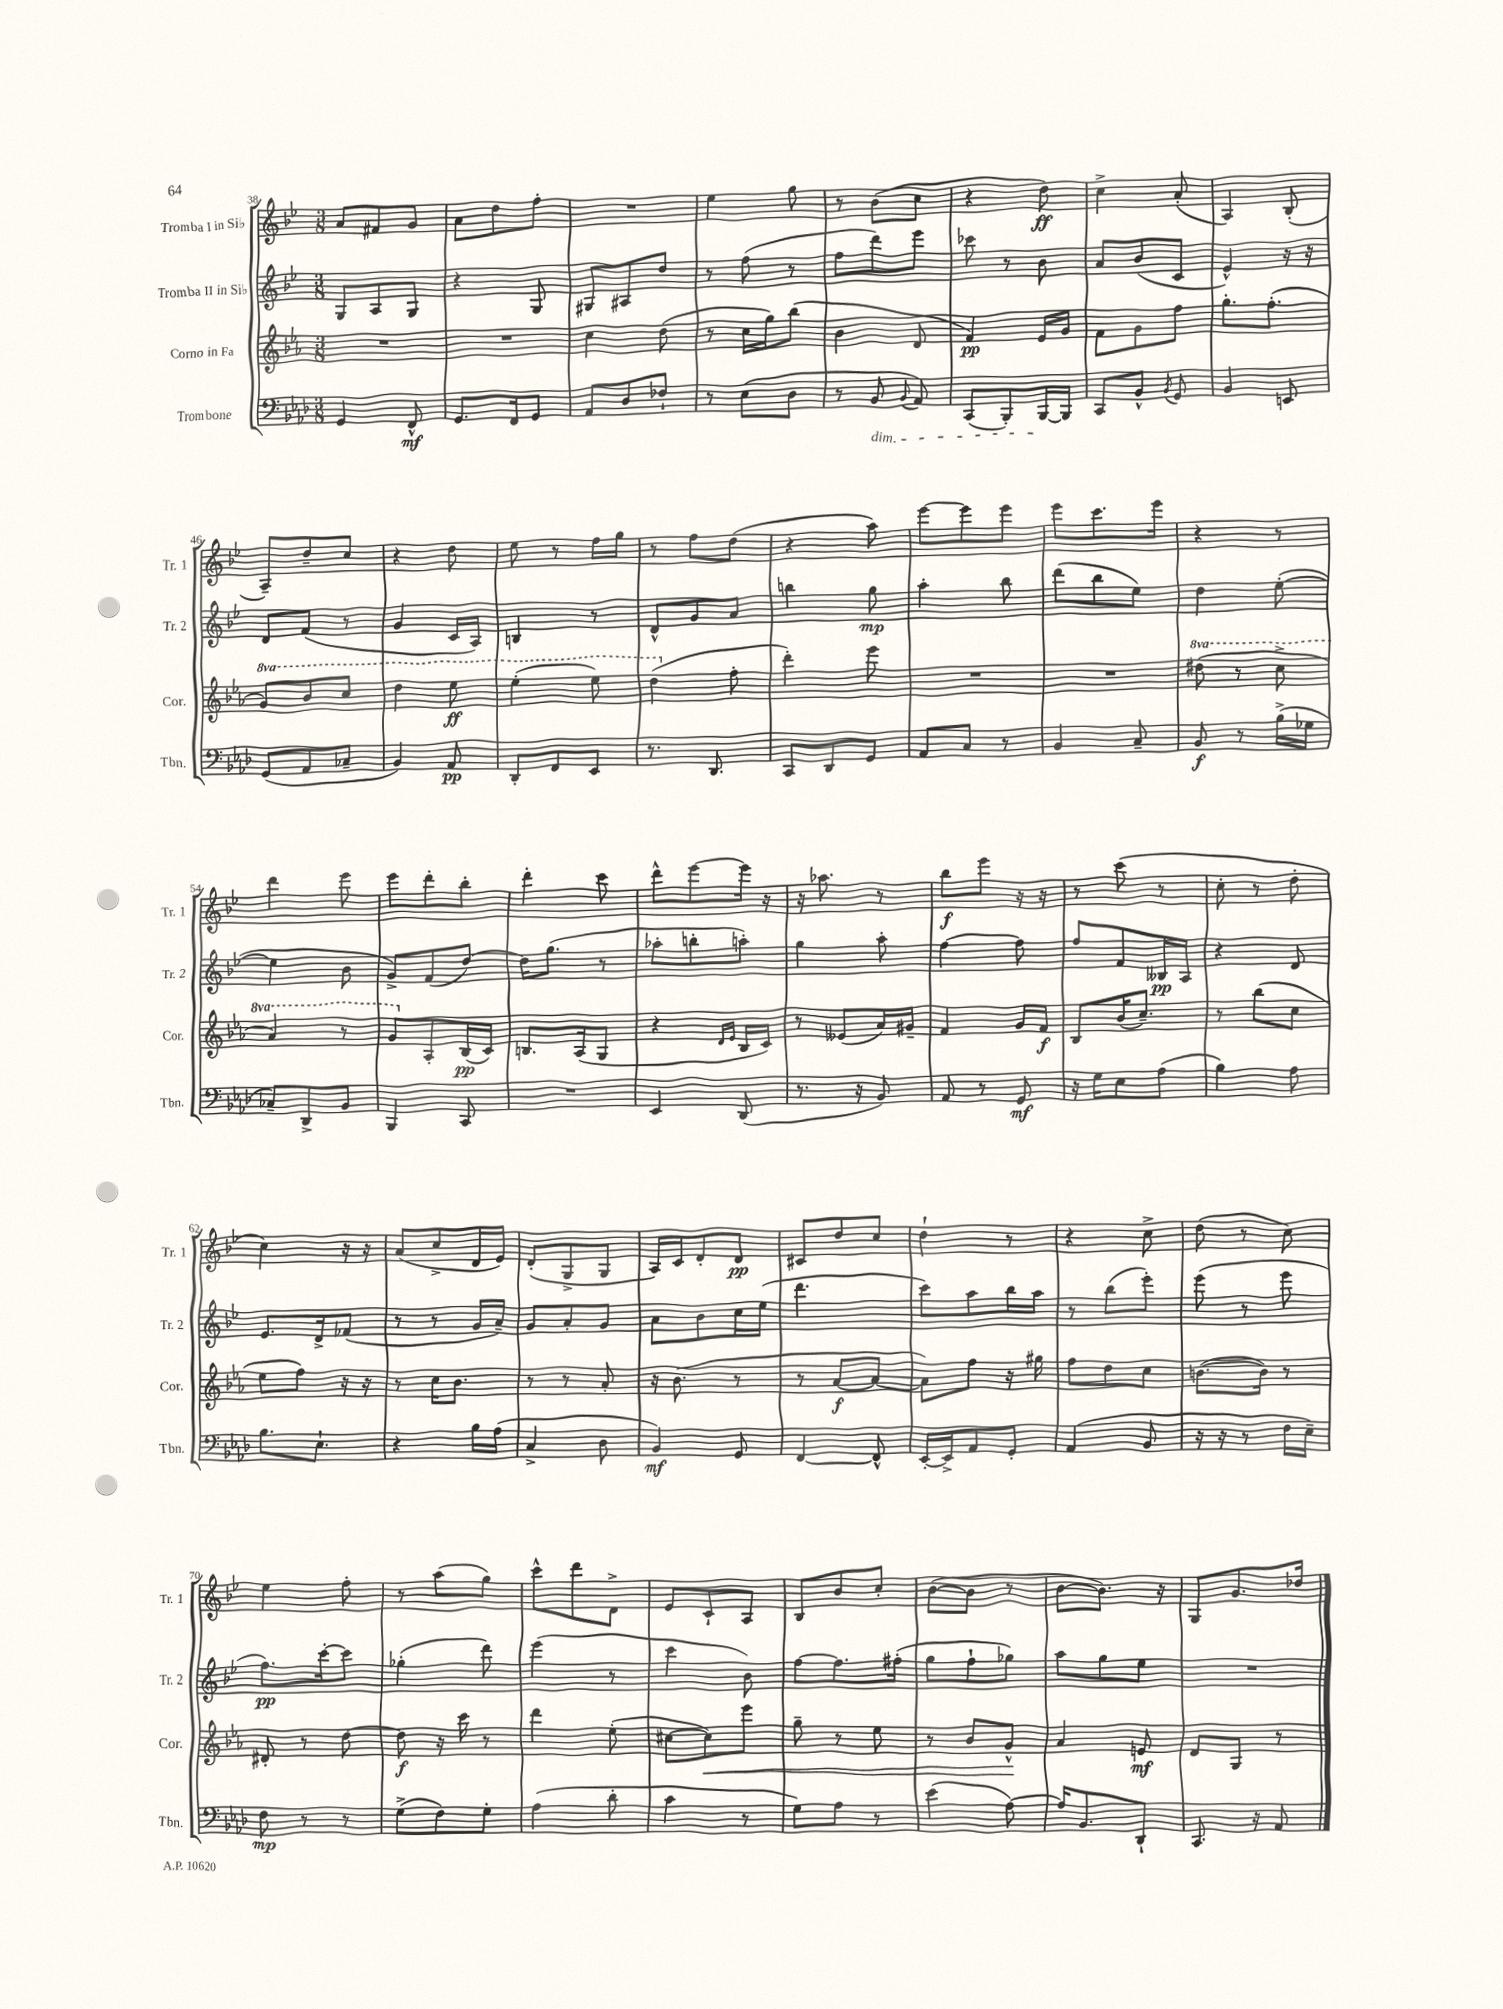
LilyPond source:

<<
\new StaffGroup <<
\new Staff = "s0" \with { instrumentName = "Tromba I in Sib" shortInstrumentName = "Tr. 1" } {
    \clef treble \key bes \major \numericTimeSignature \time 3/8
    \autoBeamOff a'8[ fis'8 g'8] |
    a'8[ d''8 f''8]-. |
    R4. |
    ees''4 g''8 |
    r8 bes'8[( c''8] |
    r4 d''8\ff) |
    c''4-> a'8-.( |
    a4) bes8-.( |
    a8[--) d''8-- c''8] |
    r4 d''8 |
    ees''8 r8 f''16[ g''16] |
    r8 f''8[ d''8]( |
    r4 a''8) |
    ees'''8[~ ees'''8 ees'''8] |
    ees'''8[ c'''8. ees'''16] |
    r4 r8 |
    d'''4 ees'''8 |
    ees'''8[ d'''8-. bes''8]-. |
    d'''4-. c'''8 |
    d'''8[-^ ees'''8~ ees'''16] r16 |
    r16 aes''8. r8 |
    bes''8[\f ees'''8] r16 r16 |
    r8 c'''8( r8 |
    c''8-. r8 d''8-. |
    c''4) r16 r16 |
    a'8[( c''8-> d'16 ees'16]) |
    d'8[-.( g8-> g8] |
    a16[) c'16 d'8-. d'8]\pp |
    cis'8[ d''8 c''8] |
    d''4-! r8 |
    r4 c''8-> |
    d''8( r8 c''8) |
    ees''4 f''8-. |
    r8 a''8[( g''8]) |
    c'''8[-^ d'''8 d'8]-> |
    ees'8[ c'8-! a8] |
    bes8[ bes'8 c''8]-. |
    bes'8[~( bes'8] r8 |
    bes'8[~ bes'8.]) r16 |
    g8[ g'8. des''16] \bar "|." |
}
\new Staff = "s1" \with { instrumentName = "Tromba II in Sib" shortInstrumentName = "Tr. 2" } {
    \clef treble \key bes \major \numericTimeSignature \time 3/8
    \autoBeamOff g8[ a8 g8] |
    r4 g8 |
    gis8[ ais8 d''8] |
    r8 f''8( r8 |
    f''8[ d'''8) ees'''8] |
    ces'''8 r8 bes'8 |
    a'8[ bes'8( c'8] |
    ees'4-^) r16 r16 |
    d'8[ f'8]( r8 |
    g'4 c'16[ a16]) |
    b4 r8 |
    d'8[-^ g'8 a'8] |
    b''4 g''8\mp |
    a''4-. bes''8 |
    d'''8[( bes''8 ees''8]) |
    d''4 ees''8~-.( |
    ees''4 bes'8 |
    g'8[->) f'8( d''8]~) |
    d''16[ g''8.]( r8 |
    aes''8[-. b''8-. a''8]-.) |
    g''4 a''8-. |
    f''4~ f''8 |
    f''8[ f'8 beses16\pp a16] |
    r4 d'8 |
    ees'8.[ d'16-> fes'8]( |
    r8 r8 g'16[ a'16]--) |
    g'8[ a'8-. g'8] |
    a'8[ bes'8 c''16 ees''16]( |
    d'''4. |
    c'''8[) a''8 bes''16 a''16] |
    r8 bes''8[( ees'''8]-.) |
    ees'''8( r8 ees'''8 |
    f''8.[\pp) c'''16~-. c'''8] |
    ges''4-.( d'''8) |
    ees'''4( r8 |
    c'''4 bes'8) |
    f''8[~ f''8. fis''16]-.( |
    g''8[ f''8-! ges''8]) |
    a''8[ g''8 ees''8] |
    R4. \bar "|." |
}
\new Staff = "s2" \with { instrumentName = "Corno in Fa" shortInstrumentName = "Cor." } {
    \clef treble \key ees \major \numericTimeSignature \time 3/8 \set Staff.ottavationMarkups = #ottavation-simple-ordinals
    \autoBeamOff R4. |
    R4. |
    c''4 d''8( |
    r8 c''16[ g''16) bes''8]( |
    bes'4 d'8 |
    f'4\pp) ees'16[ g'16] |
    f'8[ g'8 f''8] |
    g''8.[-. f''8.]-.( |
    \ottava #1 g''8[) bes''8 c'''8] |
    d'''4 ees'''8\ff |
    ees'''4-.( ees'''8) |
    d'''4( \ottava #0 f''8-. |
    d'''4-.) ees'''8 |
    R4. |
    R4. |
    \ottava #1 dis'''8( r8 c'''8-> |
    aes''4) r8 |
    g''8[ \ottava #0 aes8-. bes16\pp( c'16]) |
    b8.[ aes16( g8] |
    r4 \grace { d'16[ ees'16] } bes16[ c'16]) |
    r8 eeses'8[( aes'16) gis'16]-- |
    f'4 g'16[ f'16]\f |
    bes8[ bes'16( c''8.]--) |
    r8 bes''8[( c''8] |
    ees''8[ f''8]) r16 r16 |
    r8 c''16[ bes'8.] |
    r8 r8 aes'8-. |
    r16 bes'8.( r8 |
    r8 aes'8[~\f aes'8]~ |
    aes'8[) f''8] r16 gis''16 |
    f''8[ d''8 c''8] |
    b'8.[~( b'16]) r8 |
    dis'8-. r8 d''8~ |
    d''8\f r16 c'''16 r8 |
    d'''4 ees''8-.( |
    cis''8[~ cis''8\<) ees'''8] |
    g''8-- r8 ees''8 |
    r8 bes'8[ g'8]-^\! |
    aes'4 e'8\mf |
    d'8[ g8] r8 \bar "|." |
}
\new Staff = "s3" \with { instrumentName = "Trombone" shortInstrumentName = "Tbn." } {
    \clef bass \key aes \major \numericTimeSignature \time 3/8
    \autoBeamOff g,4 f,8-^\mf |
    g,8.[ f,16 g,8] |
    aes,8[ des8 fes8]-! |
    r8 ees8[( des8] |
    r8 bes,8\dim \appoggiatura { bes,8 } aes,8) |
    c,8[( bes,,8-.) bes,,16~\! bes,,16] |
    c,8[ bes,8]-^ \acciaccatura { bes,8 } g,8 |
    bes,4 e,8 |
    g,8[( aes,8 ces8]-- |
    bes,4) aes,8\pp |
    des,8[-. f,8 ees,8] |
    r8. des,8. |
    c,8[ des,8 g,8] |
    aes,8[ c8] r8 |
    bes,4 c8-- |
    bes,8\f r8 bes16[->( ges16] |
    ces8[--) des,8-> bes,8] |
    bes,,4 c,8 |
    R4. |
    ees,4 des,8( |
    r8. r16 bes,8) |
    aes,8 r8 g,8\mf |
    r16 g16[ ees8 aes8]( |
    bes4) aes8 |
    bes8.[ ees8.]-! |
    r4 bes16[ aes16]( |
    c4-> des8 |
    bes,4\mf) g,8 |
    f,4~ f,8-^ |
    ees,16[~-. ees,16-> aes,8 g,8]-. |
    aes,4( bes,8 |
    r16 r16 r8 f16[ ees16]--) |
    f8\mp r8 r8 |
    g8[->( f8) g8]-. |
    aes4( des'8-. |
    c'4 r8 |
    g8[) aes8] r8 |
    ees'4( aes8~) |
    aes16[ bes,8. des,8]-! |
    c,8. r16 aes,8 \bar "|." |
}
>>
>>
\layout { \context { \Score currentBarNumber = #38 } }
